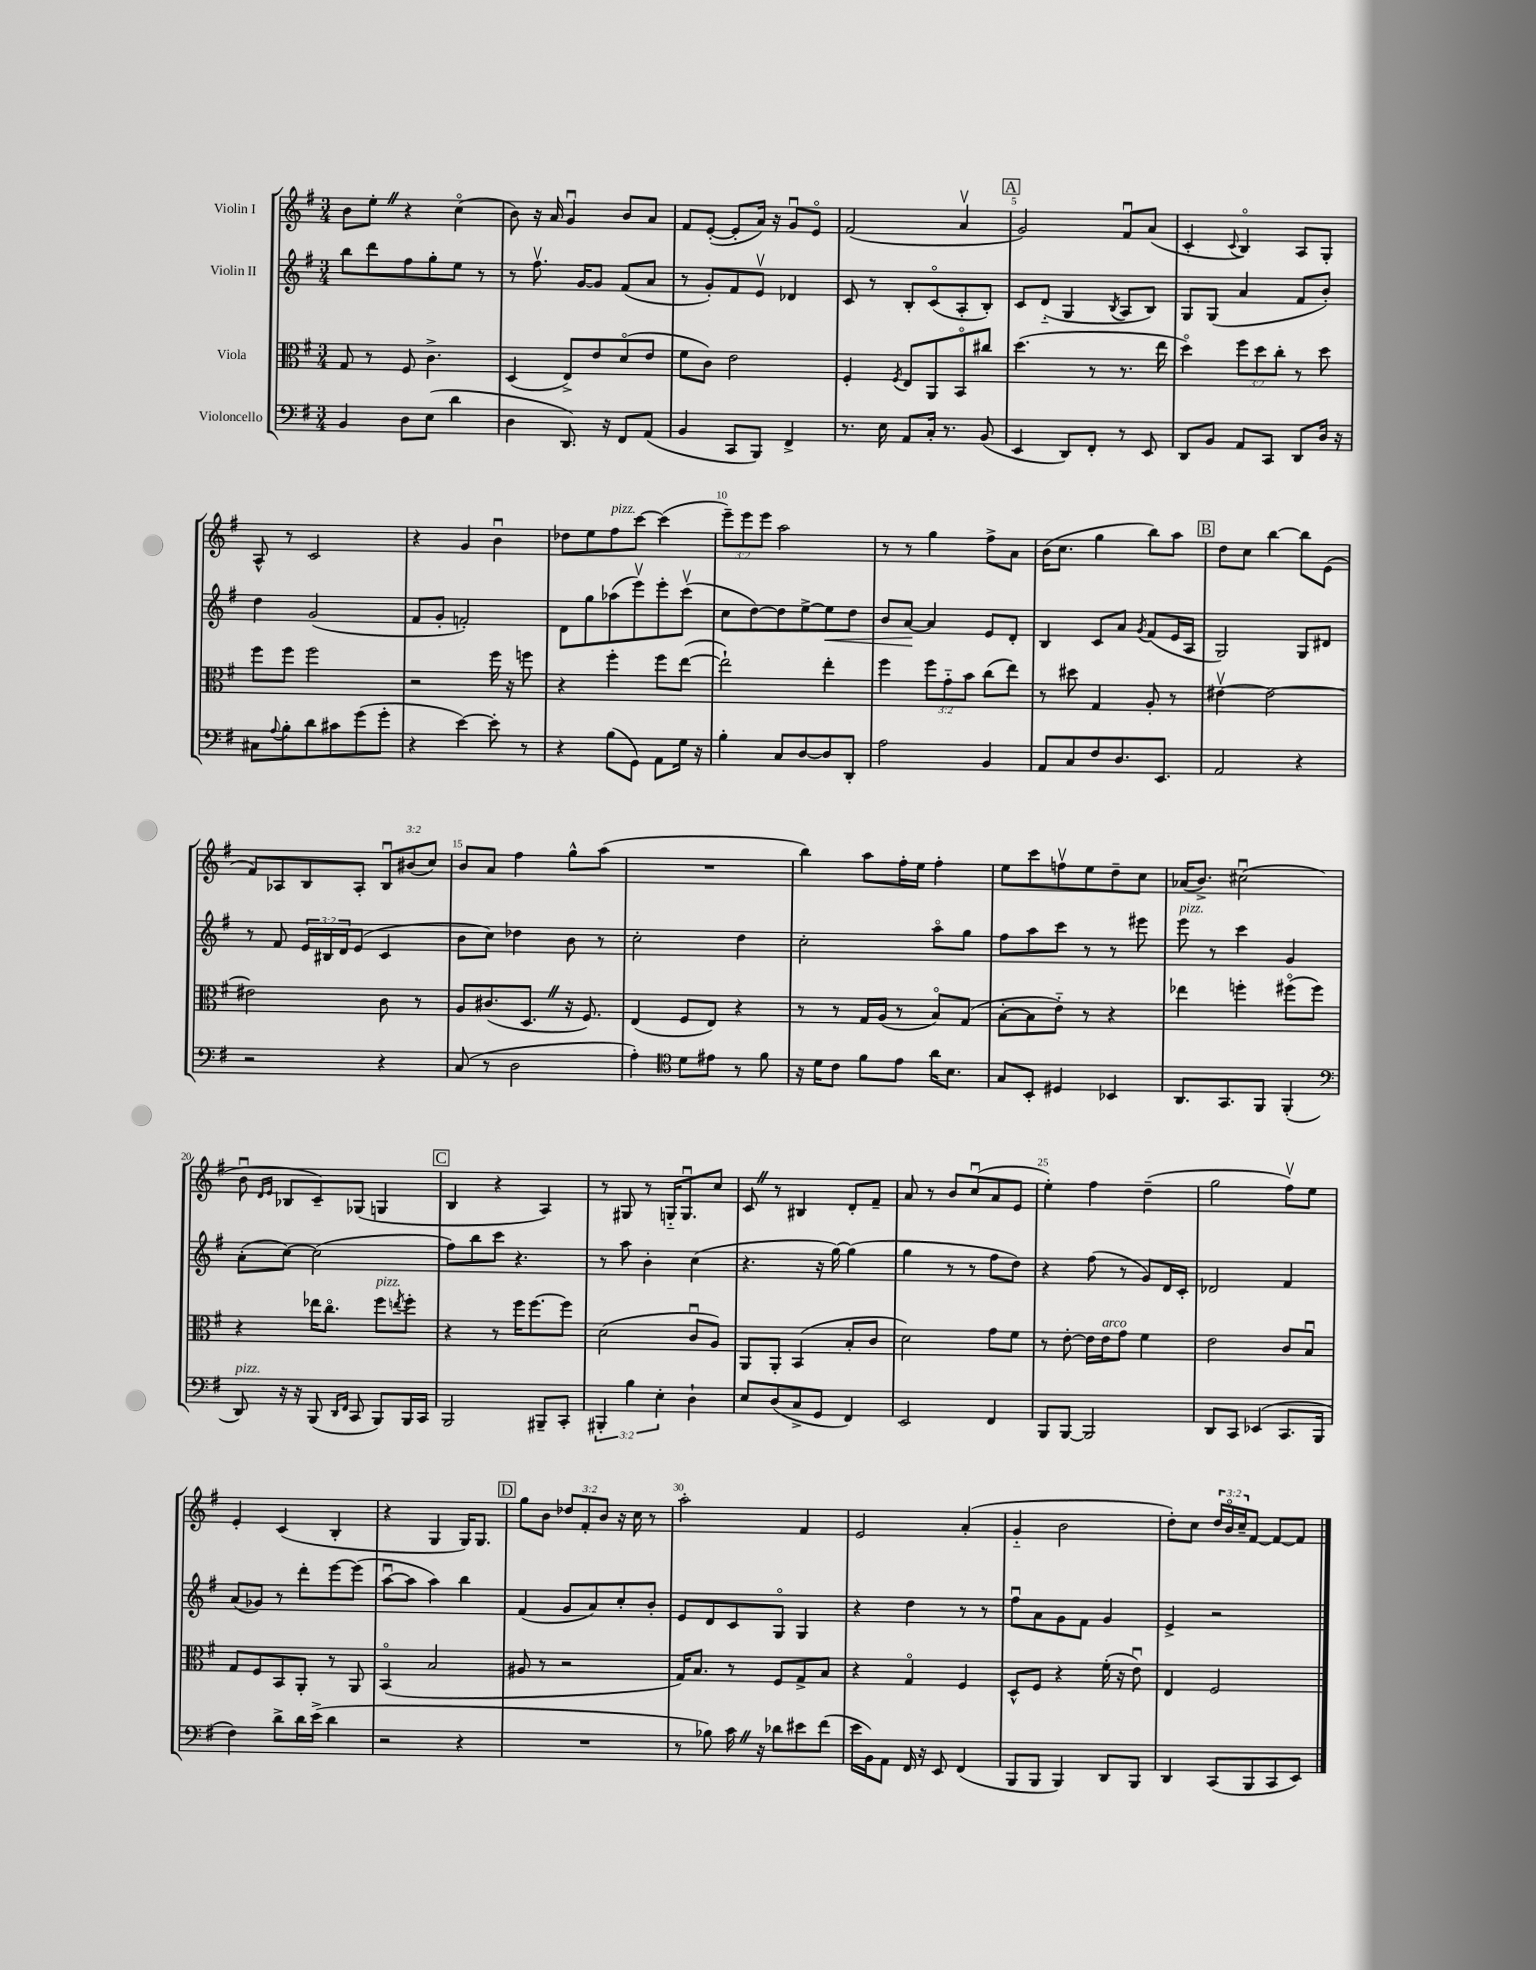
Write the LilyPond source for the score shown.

<<
\new StaffGroup <<
\new Staff = "s0" \with { instrumentName = "Violin I" } {
    \clef treble \key g \major \numericTimeSignature \time 3/4 \override Staff.TupletNumber.text = #tuplet-number::calc-fraction-text
    b'8 e''8-. \once \override BreathingSign.text = \markup { \musicglyph "scripts.caesura.straight" } \breathe r4 c''4\flageolet( |
    b'8) r16 a'16 g'4\downbow b'8 a'8 |
    fis'8 e'8~-.( e'8-. a'16) r16 g'8\downbow e'8\flageolet |
    fis'2( a'4\upbow |
    \mark \markup { \box "A" } g'2) fis'8\downbow a'8( |
    c'4-. \appoggiatura { c'8 } b4\flageolet) a8 g8-. |
    a8-^ r8 c'2 |
    r4 g'4 b'4\downbow |
    des''8 e''8 fis''8^\markup { \italic "pizz." } c'''8~ c'''4( |
    \tuplet 3/2 { e'''8--) e'''8 e'''8 } a''2 |
    r8 r8 g''4 fis''8-> a'8 |
    b'16( c''8. g''4 b''8) a''8 |
    \mark \markup { \box "B" } d''8 c''8 b''4~ b''8 e'8( |
    fis'8) aes8 b8 aes8-. \tuplet 3/2 { b8\downbow bis'8( c''8) } |
    b'8 a'8 fis''4 g''8-^ a''8( |
    R2. |
    b''4) a''8 fis''16-. e''16 fis''4-. |
    e''8 c'''8 f''8\upbow e''8 d''8-- c''8 |
    aes'16( b'8.->) cis''2\downbow( |
    b'8\downbow \grace { d'16 e'16 } bes8 c'8--) ges8( g4 |
    \mark \markup { \box "C" } b4 r4 a4) |
    r8 gis8 r8 g16-_ g8.\downbow c''8 |
    c'8 \once \override BreathingSign.text = \markup { \musicglyph "scripts.caesura.straight" } \breathe r8 bis4 d'8-. fis'8-- |
    a'8 r8 b'8 c''8\downbow( a'8 e'8 |
    e''4-.) fis''4 d''4--( |
    g''2 fis''8\upbow) e''8 |
    e'4-. c'4( b4-. |
    r4 g4 g16) g8. |
    \mark \markup { \box "D" } g''8 b'8 \tuplet 3/2 { des''8 fis'8-. b'8 } r16 c''16 r8 |
    a''2-. fis'4 |
    e'2 a'4-.( |
    g'4-_ b'2 |
    d''8-.) c''8 \tuplet 3/2 { d''16 b'16\flageolet c''16-- } fis'8~ fis'8~ fis'8 \bar "|." |
}
\new Staff = "s1" \with { instrumentName = "Violin II" } {
    \clef treble \key g \major \numericTimeSignature \time 3/4 \override Staff.TupletNumber.text = #tuplet-number::calc-fraction-text
    b''8 d'''8 fis''8 g''8-. e''8 r8 |
    r8 fis''8.\upbow g'16~ g'8 fis'8( a'8 |
    r8 g'8-.) fis'8 e'8\upbow des'4 |
    c'8 r8 b8-. c'8\flageolet( a8-. b8-.) |
    \mark \markup { \box "A" } c'8 d'8-_( g4 \acciaccatura { b8 } a8 b8) |
    g8 g8( a'4 fis'8 b'8-.) |
    d''4 g'2( |
    fis'8 g'8-. f'2-.) |
    d'8 g''8 aes''8( e'''8\upbow) e'''8-. c'''8\upbow( |
    c''8 d''8~) d''8 e''8~-> e''8\< d''8 |
    b'8 a'8~\! a'4 e'8 d'8-. |
    b4 c'8 a'8 \acciaccatura { g'8 } fis'8( e'16 a16 |
    \mark \markup { \box "B" } g2) g8 dis'8 |
    r8 fis'8 \tuplet 3/2 { e'16 bis16 d'16 } e'8( c'4 |
    b'8 c''8) des''4 b'8 r8 |
    c''2-. d''4 |
    c''2-. a''8\flageolet g''8 |
    fis''8 a''8 c'''8 r8 r8 eis'''8 |
    e'''8^\markup { \italic "pizz." } r8 c'''4 g'4 |
    a'8-.( c''8~) c''2( |
    \mark \markup { \box "C" } fis''8) b''8 c'''8 r4. |
    r8 a''8 b'4-. c''4( |
    r4. r16 g''16~) g''4( |
    g''4 r8 r8 fis''8 d''8) |
    r4 fis''8( r8 g'8) d'16 c'16-. |
    des'2 fis'4 |
    a'8( ges'8) r8 d'''8-. e'''8~ e'''8( |
    a''8~\downbow a''8 a''4) b''4 |
    \mark \markup { \box "D" } fis'4( g'8 a'8) c''8-. b'8-. |
    e'8 d'8 c'8 g8\flageolet g4 |
    r4 d''4 r8 r8 |
    fis''8\downbow a'8 g'8 fis'8 g'4 |
    e'4-> r2 \bar "|." |
}
\new Staff = "s2" \with { instrumentName = "Viola" } {
    \clef alto \key g \major \numericTimeSignature \time 3/4 \override Staff.TupletNumber.text = #tuplet-number::calc-fraction-text
    g8 r8 fis8 c'4.-> |
    d4( e8->) e'8 d'8\flageolet( e'8 |
    fis'8 c'8) e'2 |
    fis4-. \acciaccatura { fis8 } e8 a,8 b,8\flageolet cis''8 |
    \mark \markup { \box "A" } d''4.( r8 r8. e''16 |
    d''4\flageolet) \tuplet 3/2 { fis''8 d''8 c''8-. } r8 d''8 |
    fis''8 fis''8 fis''2 |
    r2 fis''16 r16 f''8 |
    r4 fis''4-. fis''8 e''8~( |
    e''2-!) e''4-. |
    fis''4 \tuplet 3/2 { fis''8 g'8-_ b'8 } c''8( e''8) |
    r8 dis''8 g4 a8-. r8 |
    \mark \markup { \box "B" } eis'4~\upbow eis'2~ |
    eis'2 c'8 r8 |
    a8 cis'8.( d8. \once \override BreathingSign.text = \markup { \musicglyph "scripts.caesura.straight" } \breathe r16 fis8.) |
    e4( fis8 e8) r4 |
    r8 r8 g16 a16( r8 b8\flageolet) g8( |
    b8~-. b8 e'8-_) r8 r4 |
    ees''4 f''4-. fis''8\flageolet( fis''8) |
    r4 ees''16 c''8.\flageolet fis''8^\markup { \italic "pizz." } \acciaccatura { e''8 } fis''8-. |
    \mark \markup { \box "C" } r4 r8 fis''16 fis''8.~ fis''8 |
    d'2( c'8\downbow a8) |
    a,8 a,8-. b,4( b8-. c'8 |
    d'2) g'8 fis'8 |
    r8 e'8~-. e'16 e'16^\markup { \italic "arco" } g'8 fis'4 |
    e'2 c'8 b8\downbow |
    g8 fis8 b,8 a,8-. r8 a,8 |
    b,4\flageolet( b2 |
    \mark \markup { \box "D" } ais8 r8 r2 |
    g16) b8. r8 fis8 g8-> b8 |
    r4 g4\flageolet fis4 |
    d8-^ fis8 r4 fis'16-.( r16 e'8\downbow) |
    e4 fis2 \bar "|." |
}
\new Staff = "s3" \with { instrumentName = "Violoncello" } {
    \clef bass \key g \major \numericTimeSignature \time 3/4 \override Staff.TupletNumber.text = #tuplet-number::calc-fraction-text
    b,4 d8 e8( d'4 |
    d4 d,8.) r16 fis,8 a,8( |
    b,4 c,8 b,,8) fis,4-> |
    r8. e16 a,8 c16-. r8. b,8( |
    \mark \markup { \box "A" } e,4 d,8) fis,8-. r8 e,8 |
    d,8 b,8 a,8 c,8 d,8 d16 r16 |
    cis8 \appoggiatura { a8 } b8-. d'8 cis'8 g'8( g'8-. |
    r4 e'4~) e'8-. r8 |
    r4 b8( g,8) a,8 g16 r16 |
    b4-. c8 d8~ d8 d,8-. |
    a2 b,4 |
    a,8 c8 fis8 d8. e,8. |
    \mark \markup { \box "B" } a,2 r4 |
    r2 r4 |
    c8( r8 d2 |
    a4-.) \clef tenor d'8 eis'8 r8 fis'8 |
    r16 d'16 c'8 fis'8 e'8 a'16 b8. |
    g8 b,8-. dis4 bes,4 |
    a,8. g,8. fis,8 fis,4-.( |
    \clef bass d,8^\markup { \italic "pizz." }) r16 r16 b,,8( \grace { d,16 fis,16 } c,8 b,,8) b,,16 c,16 |
    \mark \markup { \box "C" } b,,2 bis,,8-- c,8-. |
    \tuplet 3/2 { bis,,4-. b4 e4-. } d4-! |
    e8 d8( c8-> g,8 fis,4) |
    e,2 fis,4 |
    b,,8 b,,8~ b,,2 |
    d,8 c,8 ees,4( c,8. b,,16 |
    fis4) d'8-> d'16 e'16->( d'4 |
    r2 r4 |
    \mark \markup { \box "D" } R2. |
    r8 bes8) c'16 \once \override BreathingSign.text = \markup { \musicglyph "scripts.caesura.straight" } \breathe r16 des'8 eis'8 fis'8( |
    e'16 b,16) a,8 fis,16 r16 e,8 fis,4( |
    b,,8 b,,8 b,,4) d,8 b,,8 |
    d,4 c,8( b,,8 c,8 e,8) \bar "|." |
}
>>
>>
\layout { \context { \Score \override BarNumber.break-visibility = ##(#f #t #t) barNumberVisibility = #(every-nth-bar-number-visible 5) } }
